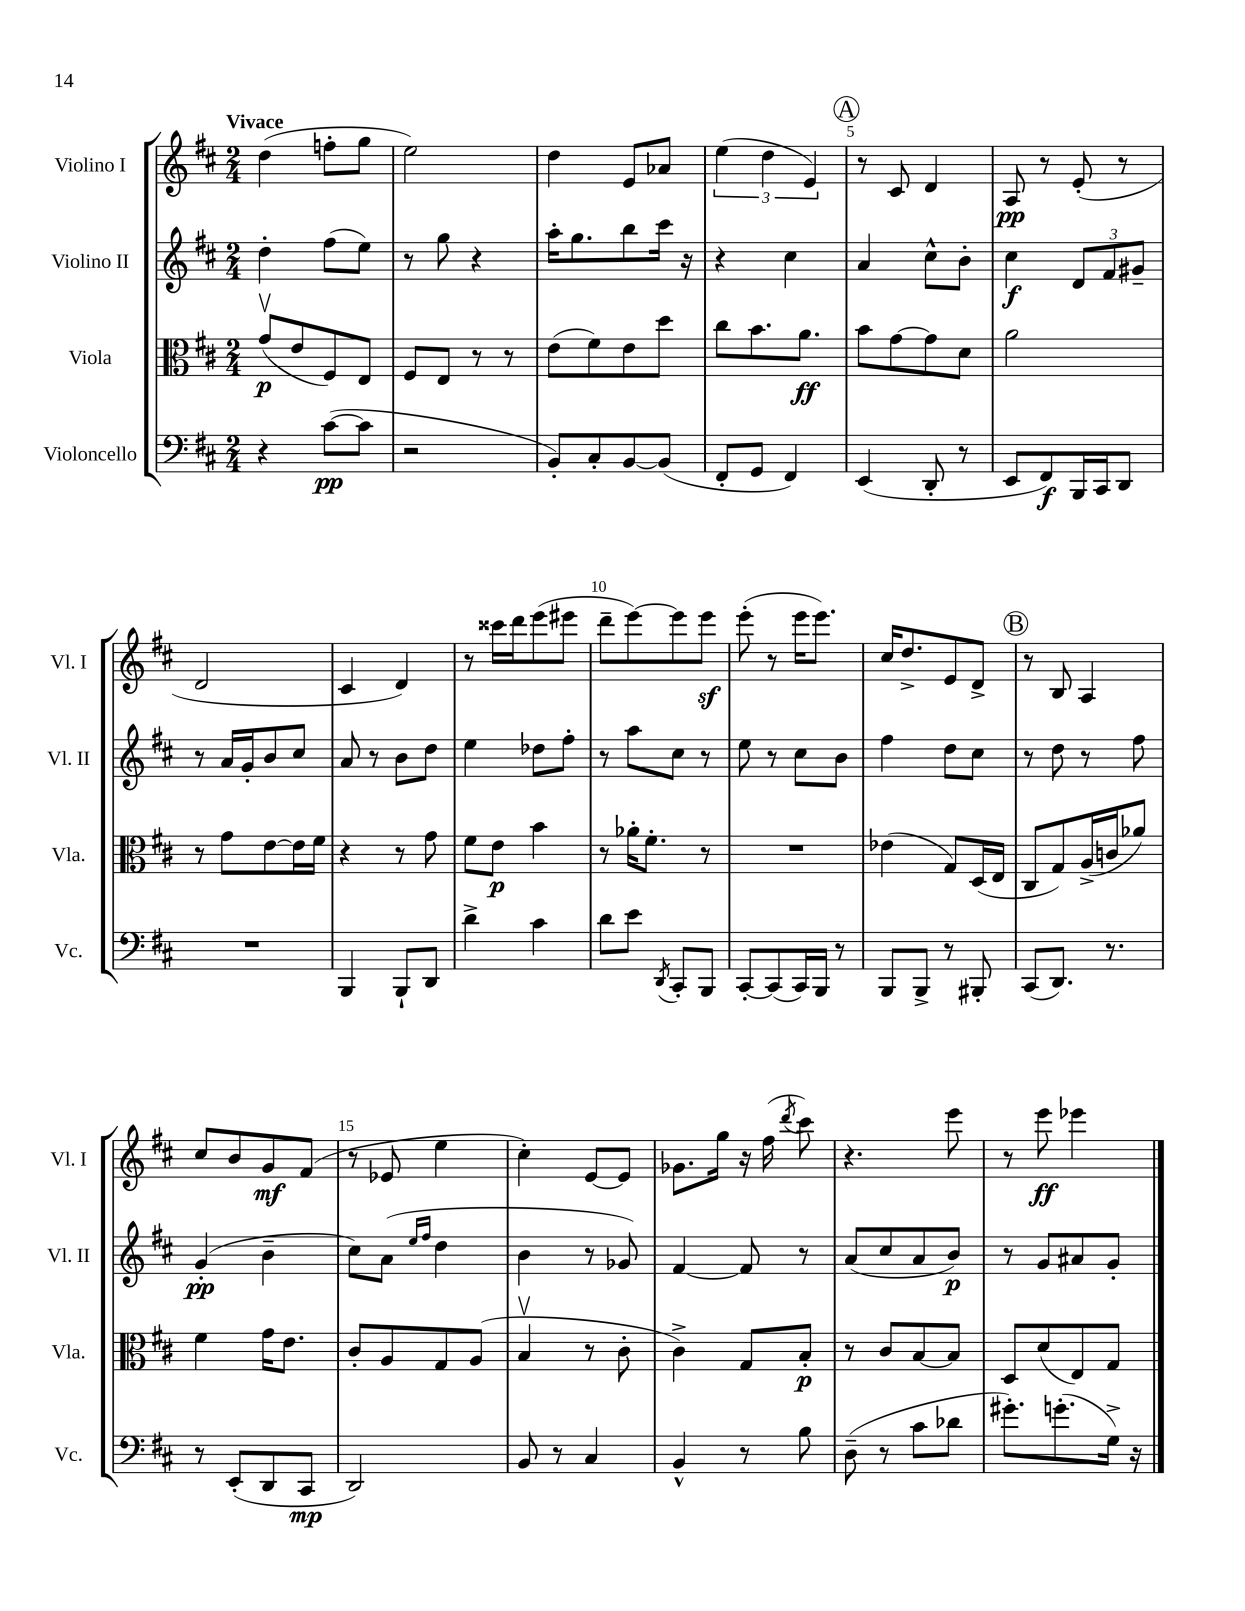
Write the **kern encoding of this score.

**kern	**kern	**kern	**kern
*staff4	*staff3	*staff2	*staff1
*clefF4	*clefC3	*clefG2	*clefG2
*k[f#c#]	*k[f#c#]	*k[f#c#]	*k[f#c#]
*M2/4	*M2/4	*M2/4	*M2/4
4r	(8gv	4dd'	(4dd
.	8e	.	.
([8c#	8F#)	(8ff#	8ff'
8c#]	8E	8ee)	8gg
=	=	=	=
2r	8F#	8r	2ee)
.	8E	8gg	.
.	8r	4r	.
.	8r	.	.
=	=	=	=
8BB')	(8e	16aa'	4dd
.	.	8.gg	.
8C#'	8f#)	.	.
[8BB	8e	8bb	8e
(8BB]	8dd	16ccc#	8a-
.	.	16r	.
=	=	=	=
8FF#'	8cc#	4r	(6ee
8GG	8.b	.	.
.	.	.	6dd
4FF#)	.	4cc#	.
.	8.a	.	.
.	.	.	6e)
=	=	=	=
(4EE	8b	4a	8r
.	[8g	.	8c#
8DD'	8g]	8cc#^^	4d
8r	8d	8b'	.
=	=	=	=
8EE	2a	4cc#	8A
8FF#)	.	.	8r
16BBB	.	12d	(8e'
16CC#	.	.	.
.	.	12f#	.
8DD	.	.	8r
.	.	12g#~	.
=	=	=	=
2r	8r	8r	2d
.	8g	16a	.
.	.	16g'	.
.	[8e	8b	.
.	16e]	8cc#	.
.	16f#	.	.
=	=	=	=
4BBB	4r	8a	4c#
.	.	8r	.
8BBB`	8r	8b	4d)
8DD	8g	8dd	.
=	=	=	=
4d^	8f#	4ee	8r
.	8e	.	16ccc##
.	.	.	16ddd
4c#	4b	8dd-	(8eee
.	.	8ff#'	8eee#
=	=	=	=
8d	8r	8r	8ddd~
8e	16a-'	8aa	[8eee)
.	8.f#'	.	.
8qDD	.	.	.
8CC#'	.	8cc#	8eee]
8BBB	8r	8r	8eee
=	=	=	=
[8CC#'	2r	8ee	(8eee'
(8CC#]	.	8r	8r
16CC#)	.	8cc#	16eee
16BBB	.	.	8.eee)
8r	.	8b	.
=	=	=	=
8BBB	(4e-	4ff#	16cc#
.	.	.	8.dd^
8BBB^	.	.	.
8r	8G)	8dd	8e
8BBB#'	(16D	8cc#	8d^
.	16E	.	.
=	=	=	=
(8CC#	8C#	8r	8r
8.DD)	8G)	8dd	8B
.	(16A^	8r	4A
8.r	16c	.	.
.	8a-)	8ff#	.
=	=	=	=
8r	4f#	(4g'	8cc#
(8EE'	.	.	8b
8DD	16g	4b~	8g
.	8.e	.	.
8CC#	.	.	(8f#
=	=	=	=
2DD)	8c#'	8cc#)	8r
.	8A	(8a	8e-
.	.	16qqee	.
.	.	16qqff#	.
.	8G	4dd	4ee
.	(8A	.	.
=	=	=	=
8BB	4Bv	4b	4cc#')
8r	.	.	.
4C#	8r	8r	[8e
.	8c#'	8g-)	8e]
=	=	=	=
4BB^^	4c#^)	[4f#	8.g-
.	.	.	16gg
8r	8G	8f#]	16r
.	.	.	(16ff#
.	.	.	8qddd
8B	8B'	8r	8ccc#)
=	=	=	=
(8D~	8r	(8a	4.r
8r	8c#	8cc#	.
8c#	[8B	8a	.
8d-	8B]	8b)	8eee
=	=	=	=
8.g#')	8D	8r	8r
.	(8d	8g	8eee
(8.g'	.	.	.
.	8E)	8a#	4eee-
16G^)	8G	8g'	.
16r	.	.	.
==	==	==	==
*-	*-	*-	*-
